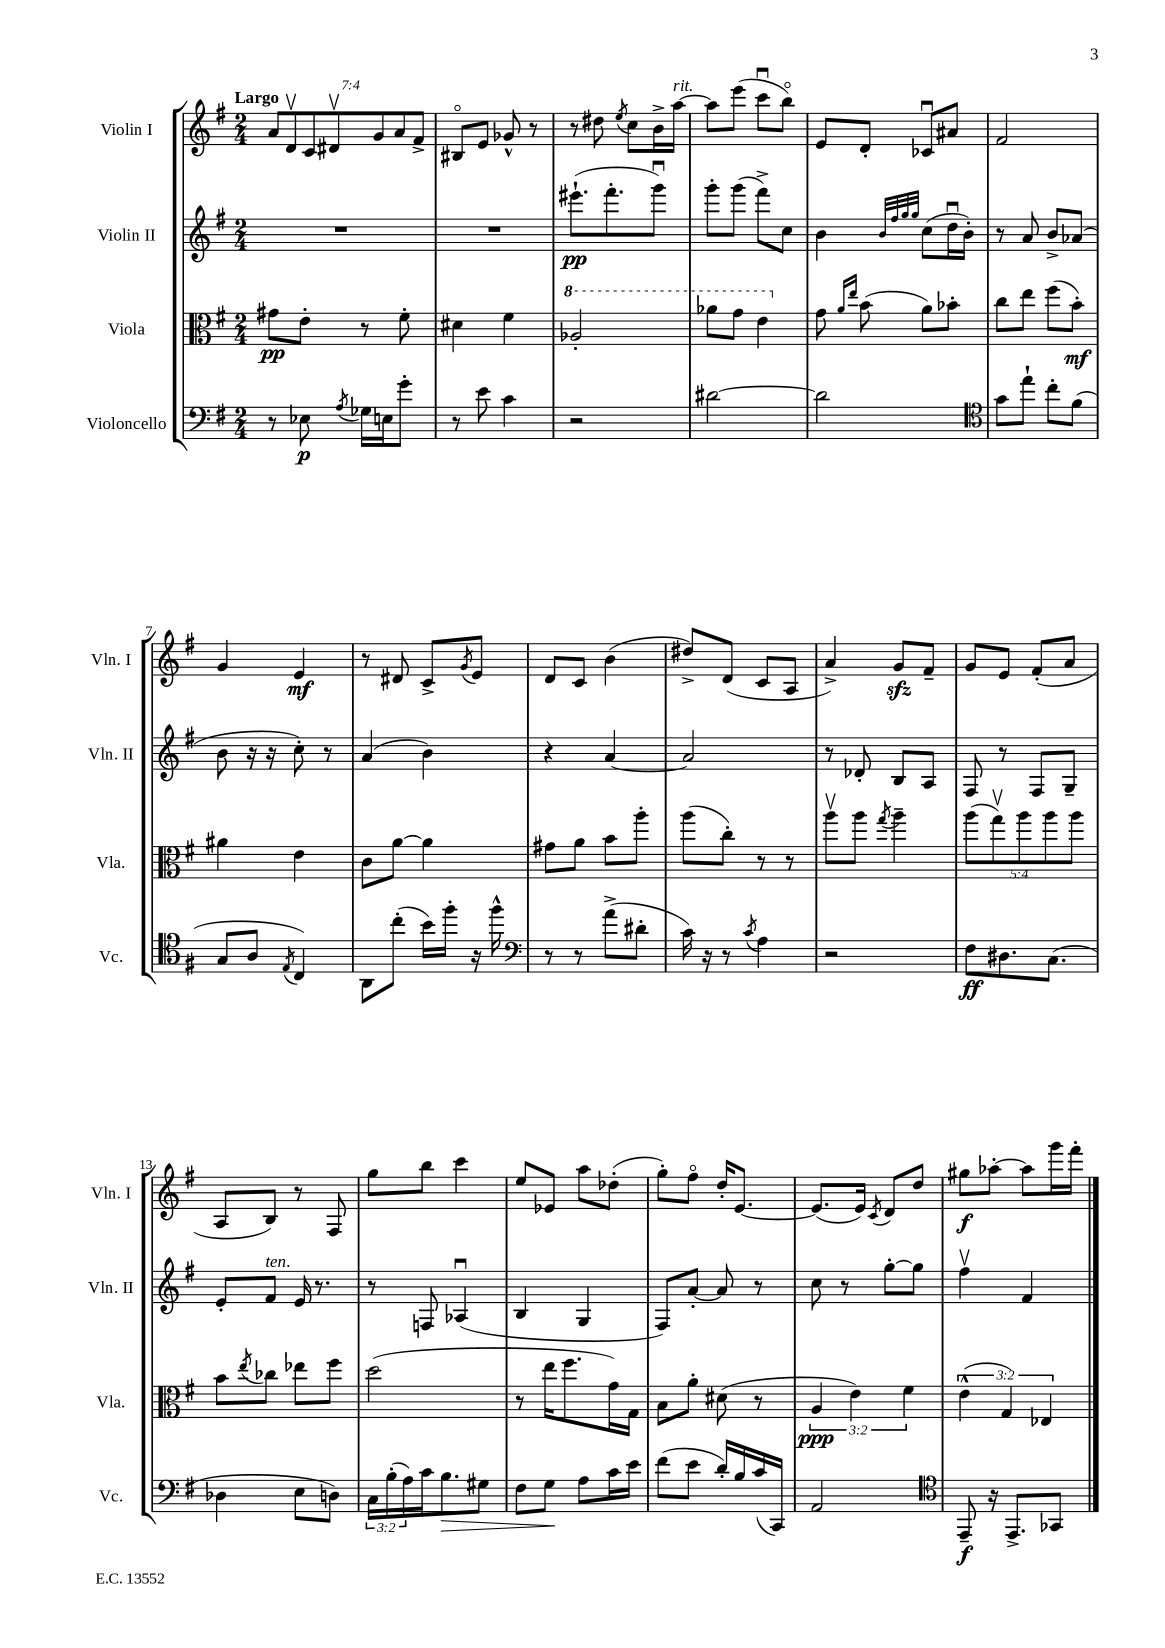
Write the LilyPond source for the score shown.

<<
\new StaffGroup <<
\new Staff = "s0" \with { instrumentName = "Violin I" shortInstrumentName = "Vln. I" } {
    \clef treble \key g \major \numericTimeSignature \time 2/4 \override Staff.TupletNumber.text = #tuplet-number::calc-fraction-text \tempo "Largo"
    \tuplet 7/4 { a'8 d'8\upbow c'8 dis'8\upbow g'8 a'8 fis'8-> } |
    bis8\flageolet e'8 ges'8-^ r8 |
    r8 dis''8 \acciaccatura { e''8 } c''8 b'16-> a''16~^\markup { \italic "rit." } |
    a''8 e'''8( c'''8\downbow b''8\flageolet) |
    e'8 d'8-. ces'8\downbow ais'8 |
    fis'2 |
    g'4 e'4\mf |
    r8 dis'8 c'8-> \acciaccatura { g'8 } e'8 |
    d'8 c'8 b'4( |
    dis''8->) d'8( c'8 a8 |
    a'4->) g'8\sfz fis'8-- |
    g'8 e'8 fis'8-.( a'8 |
    a8 b8) r8 fis8 |
    g''8 b''8 c'''4 |
    e''8 ees'8 a''8 des''8-.( |
    g''8-.) fis''8\flageolet d''16-. e'8.~ |
    e'8.( e'16) \acciaccatura { c'8 } d'8 d''8 |
    gis''8\f aes''8~-. aes''8 g'''16 fis'''16-. \bar "|." |
}
\new Staff = "s1" \with { instrumentName = "Violin II" shortInstrumentName = "Vln. II" } {
    \clef treble \key g \major \numericTimeSignature \time 2/4
    R2 |
    R2 |
    eis'''8.-!\pp( fis'''8.-. g'''8\downbow) |
    g'''8-. g'''8( fis'''8->) c''8 |
    b'4 \grace { b'32 fis''32 g''32 g''32 } c''8( d''16\downbow b'16-.) |
    r8 a'8 b'8-> aes'8( |
    b'8 r16 r16 c''8-.) r8 |
    a'4( b'4) |
    r4 a'4~ |
    a'2 |
    r8 des'8-. b8 a8 |
    fis8 r8 fis8 g8-- |
    e'8-. fis'8^\markup { \italic "ten." } e'16 r8. |
    r8 f8 aes4\downbow( |
    b4 g4 |
    fis8) a'8~-. a'8 r8 |
    c''8 r8 g''8~-. g''8 |
    fis''4\upbow fis'4 \bar "|." |
}
\new Staff = "s2" \with { instrumentName = "Viola" shortInstrumentName = "Vla." } {
    \clef alto \key g \major \numericTimeSignature \time 2/4 \override Staff.TupletNumber.text = #tuplet-number::calc-fraction-text
    gis'8\pp e'8-. r8 fis'8-. |
    dis'4 fis'4 |
    \ottava #1 aes'2-. |
    aes''8 g''8 e''4 \ottava #0 |
    g'8 \grace { a'16 e''16 } b'8( a'8) bes'8-. |
    c''8 e''8 fis''8( b'8-.\mf) |
    ais'4 e'4 |
    c'8 a'8~ a'4 |
    gis'8 a'8 b'8 a''8-. |
    a''8( c''8-.) r8 r8 |
    a''8\upbow a''8 \acciaccatura { g''8 } a''4-- |
    \tuplet 5/4 { a''8( g''8\upbow) a''8 a''8 a''8 } |
    b'8 \acciaccatura { e''8 } ces''8 ees''8 fis''8 |
    d''2( |
    r8 e''16 fis''8. g'16) g16 |
    b8 a'8-. dis'8( r8 |
    \tuplet 3/2 { a4\ppp e'4) fis'4 } |
    \tuplet 3/2 { e'4-^( g4) ees4 } \bar "|." |
}
\new Staff = "s3" \with { instrumentName = "Violoncello" shortInstrumentName = "Vc." } {
    \clef bass \key g \major \numericTimeSignature \time 2/4 \override Staff.TupletNumber.text = #tuplet-number::calc-fraction-text
    r8 ees8\p \acciaccatura { a8 } ges16 e16 g'8-. |
    r8 e'8 c'4 |
    r2 |
    dis'2~ |
    dis'2 |
    \clef tenor g'8 e''8-! c''8-. fis'8( |
    g8 a8 \acciaccatura { e8 } c4) |
    a,8 c''8-.( b'16) fis''16-. r16 fis''16-^ |
    \clef bass r8 r8 a'8->( dis'8-. |
    c'16) r16 r8 \acciaccatura { c'8 } a4 |
    r2 |
    fis8\ff dis8. c8.( |
    des4 e8 d8) |
    \tuplet 3/2 { c16 b16-.( a16) } c'16 b8.\> gis8 |
    fis8 g8\! a8 c'16 e'16 |
    fis'8( e'8 d'16-.) b16 c'16( c,16) |
    a,2 |
    \clef tenor e,8--\f r16 e,8.-> ges,8 \bar "|." |
}
>>
>>
